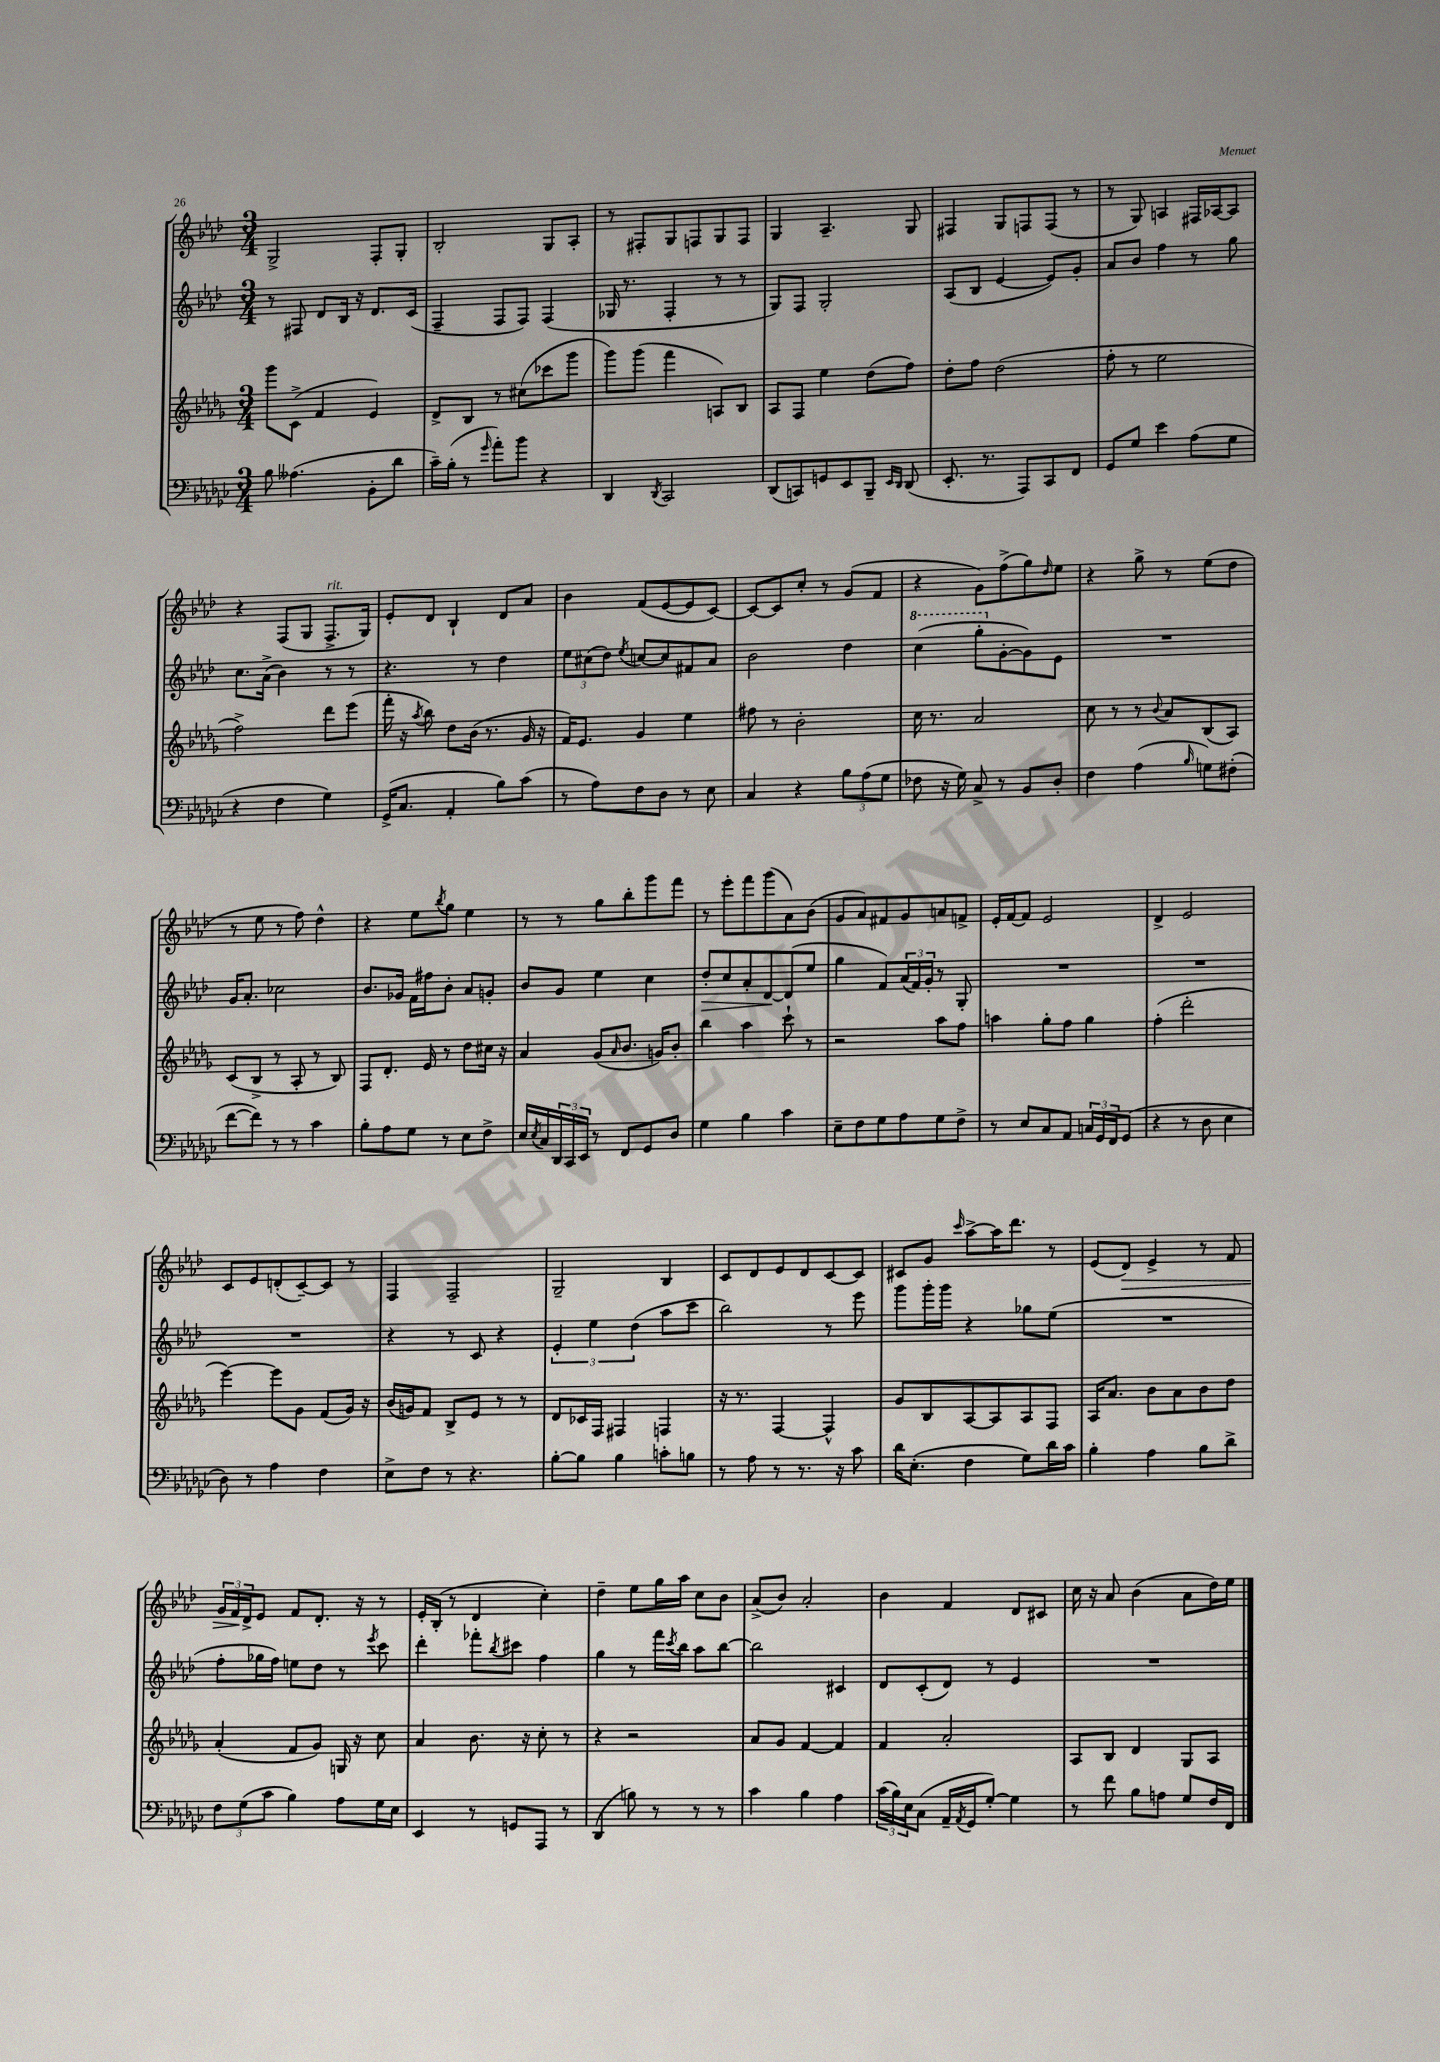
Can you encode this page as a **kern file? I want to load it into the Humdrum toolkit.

**kern	**kern	**kern	**kern
*staff4	*staff3	*staff2	*staff1
*clefF4	*clefG2	*clefG2	*clefG2
*k[b-e-a-d-g-c-]	*k[b-e-a-d-g-]	*k[b-e-a-d-]	*k[b-e-a-d-]
*M3/4	*M3/4	*M3/4	*M3/4
8B-\	8ggg-\L	8r	2G^/
(4.A--\	(8c^\J	8F#/	.
.	4f/	8d-/L	.
.	.	16B-/Jk	.
.	.	16r	.
8BB-'\L	4e-/)	8.d-/L	8F'/L
8d-\J	.	.	8G'/J
.	.	(16c/Jk	.
=	=	=	=
16c-~\LL)	8d-^/L	4F~/	2B-'/
(16B-'\JJ	.	.	.
8r	8B-/J	.	.
16qqg-/	.	.	.
8a-'\L)	8r	8F/L	.
8b-\J	(8cc#\L	8F/J)	.
4r	8ccc-\	(4F/	8G/L
.	8ggg-\J	.	8A-'/J
=	=	=	=
4DD-/	8ggg-\L)	16G-/	8r
.	.	8.r	.
.	(8ggg-\J	.	8F#'/L
8qDD-/	.	.	.
2CC-/	4fff\	4F'/	8G/
.	.	.	8F/
.	8A/L)	8r	8G/
.	8B-/J	8r	8F/J
=	=	=	=
(8DD-/L	8A-/L	8G/L)	4G/
8CC/)	8F/J	8F/J	.
8GG/	4ee-\	2G'/	4.A-~/
8EE-/	.	.	.
8BBB-~/J	(8dd-\L	.	.
16qqEE-/LL	.	.	.
16qqDD-/JJ	.	.	.
(8DD-/	8ff\J)	.	8G/
=	=	=	=
8.EE-'/	8dd-'\L	(8A-/L	4F#/
.	8ff\J	8B-/J	.
8.r	.	.	.
.	(2dd-\	[4e-/	8G/L
8AAA-/L)	.	.	8F/
8CC-/	.	8e-/]L)	(8F/J
8FF/J	.	8g'/J	8r
=	=	=	=
8GG-/L	8ff'\	8a-/L	8r
8G-/J	8r	8b-/J	8G/)
4e-\	2ee-\	4ff\	4A/
(8A-\L	.	8r	16F#/LL
.	.	.	[16A-/J
8G-\J	.	8gg\	8A-/]J
=	=	=	=
4r	2ff^\)	8.cc\L	4r
.	.	(16a-^\Jk	.
4F\	.	4b-\)	(8F/L
.	.	.	8G/J
4G-\)	8ddd-\L	8r	8.F^/L
.	(8eee-\J	8r	.
.	.	.	16G/Jk)
=	=	=	=
(16GG-^/LK	16fff'\	4.r	8e-'/L
8.C-/J	16r	.	.
.	8qaa-/	.	.
.	8bb-\)	.	8d-/J
4AA-'/	8dd-\L	.	4B-`/
.	(16b-\Jk	8r	.
.	8.r	.	.
8B-\L)	.	4dd-\	8d-/L
(8c-\J	16g-/	.	8a-/J
.	16r	.	.
=	=	=	=
8r	16f/LK)	12ee-\L	4b-\
.	8.e-/J	.	.
.	.	(12cc#\	.
8A-\L)	.	.	.
.	.	12dd-\J)	.
.	.	8qee-/	.
8F\	4g-/	[8cc/L	(8f/L
8D-\J	.	8cc/]	[8e-/
8r	4ee-\	8f#/	8e-/]
8E-\	.	8a-/J	[8c/J)
=	=	=	=
4C-/	8ff#\	2b-\	8c/_L
.	8r	.	8c/]
4r	2b-'\	.	8cc'/J
.	.	.	8r
12B-\L	.	4dd-\	(8g/L
(12A-\	.	.	.
.	.	.	8f/J
12G-\J	.	.	.
=	=	=	=
8F-\	16cc\	(4ccc\	4r
.	8.r	.	.
16r	.	.	.
16G-\)	.	.	.
8C-^/	2a-/	8ggg'\L	8g\L)
8r	.	[8g'\	(8ff^\
8BB-/L	.	8g\])	8gg\)
.	.	.	16qqdd-/
8D-'/J	.	8e-\J	8ee-\J
=	=	=	=
4F\	8cc\	2.r	4r
.	8r	.	.
(4A-\	8r	.	8gg^\
.	8qqb-/	.	.
.	8a-/L	.	8r
16qqB-/	.	.	.
8G\L)	(8B-/	.	(8ee-\L
(8F#'\J	8A-/J)	.	8dd-\J
=	=	=	=
[8f\L	(8c/L	16g/LK	8r
.	.	8.a-'/J	.
8f\]J)	8B-^/J	.	8ee-\
8r	8r	2cc-\	8r
8r	8A-'/	.	8ff\)
4c-\	8r	.	4dd-^^\
.	8B-/)	.	.
=	=	=	=
8B-'\L	8F/L	8.b-/L	4r
8A-\	8.d-'/J	.	.
.	.	16g-/Jk	.
8G-\J	.	16f\LL	8ee-\L
.	16e-/	16ff#\J	.
.	.	.	8qbb-/
8r	8r	8b-'\J	8gg\J
8E-\L	8dd-\L	8a-/L	4ee-\
8F^\J	16cc#\Jk	8g'/J	.
.	16r	.	.
=	=	=	=
16E-/LL	4a-/	8b-/L	8r
8qE-/	.	.	.
16C-/	.	.	.
24DD-/	.	8g/J	8r
24CC-/	.	.	.
24EE-/JJ	.	.	.
8r	(8g-/L	4ee-\	8gg\L
.	16qqa-/	.	.
8FF/L	8.b-/J	.	8bb-'\
8GG-/	.	4cc\	8ggg\
.	16g/LK)	.	.
8D-/J	8b-'/J	.	8fff\J
=	=	=	=
4G-\	4bb-\	8dd-'/L	8r
.	.	8cc/	8eee-'\L
4B-\	4aa-\	8a-'/	8fff\
.	.	[8d-/	(8ggg\
4c-\	8ccc`\	(8d-/]	8a-\)
.	8r	8ee-/J	(8b-\J
=	=	=	=
8E-~\L	2r	4gg\	8g/L
8F\	.	.	8a-/)
8G-\	.	8f/L)	8f#/
8A-\	.	(24a-/L	8g/
.	.	24f/)	.
.	.	24g'/JJ	.
8G-\	8aa-\L	8r	8a/
8F^\J	8ff\J	8G'/	8f^/J
=	=	=	=
8r	4aa\	2.r	16e-'/LL
.	.	.	[16f/J
8E-/L	.	.	8f/]J
8C-/	8gg-'\L	.	2e-/
8AA-/J	8ff\J	.	.
24C/LL	4gg-\	.	.
24GG-/	.	.	.
24FF/J	.	.	.
(8GG-/J	.	.	.
=	=	=	=
4r	(4ff'\	2.r	4d-^/
8r	2ddd-'\	.	2e-/
8D-\	.	.	.
4E-\	.	.	.
=	=	=	=
8D-\)	[4eee-\)	2.r	8c/L
8r	.	.	8e-/
4A-\	8eee-\]L	.	(8d'/
.	8g-\J	.	[8c~/)
4F\	(8f/L	.	8c/]J
.	16g-/Jk)	.	8r
.	16r	.	.
=	=	=	=
8E-^\L	(16b-/LL	4r	4F/
.	16g/J)	.	.
8F\J	8f/J	.	.
8r	8B-^/L	8r	2F~/
4.r	8e-/J	8c/	.
.	8r	4r	.
.	8r	.	.
=	=	=	=
[8B-'\L	8d-/L	6e-'/	2G~/
8B-\]J	16c-/L	.	.
.	.	6ee-\	.
.	16F/JJ	.	.
4B-\	4F#/	.	.
.	.	(6dd-\	.
8c'\L	4F/	8aa-\L	4B-/
8B\J	.	8ccc\J	.
=	=	=	=
8r	16r	2bb-\)	8c/L
.	8.r	.	.
8A-\	.	.	8d-/
8r	[4F/	.	8e-/
8.r	.	.	8d-/
.	4F^^/]	8r	[8c/
16r	.	.	.
8c-\	.	8eee-\	8c/]J
=	=	=	=
16d-\LK	8g-/L	8ggg\L	8c#/L
(8.E-'\J	.	.	.
.	8B-/	16ggg'\L	8g/J
.	.	16ggg\JJ	.
.	.	.	16qqccc/
4F\	[8A-/	4r	[8aa-^\L
.	8A-/]	.	16aa-\]K
.	.	.	8.ddd-\J
8G-\L)	8A-/	8gg-\L	.
16d-\L	8F/J	(8ee-\J	8r
16c-\JJ	.	.	.
=	=	=	=
4B-'\	16A-/LK	2.r	(8e-/L
.	8.a-/J	.	.
.	.	.	8d-/J)
4A-\	8b-\L	.	4e-^/
.	8a-\	.	.
8B-\L	8b-\	.	8r
8d-^\J	8dd-\J	.	8f/
=	=	=	=
12F\L	(4a-'/	8ff'\L	24g/LL
.	.	.	24f/
(12G-\	.	.	24d-^/J
.	.	16gg-\L	8e-/J
12c-\J	.	.	.
.	.	16ff\JJ)	.
4B-\)	8f/L	8ee\L	8f/L
.	8g-/J)	8dd-\J	8.d-'/J
8A-\L	16G/	8r	.
.	16r	.	16r
.	.	8qeee-/	.
16G-\L	8cc\	8ccc\	8r
16E-\JJ	.	.	.
=	=	=	=
4EE-/	4a-/	4ddd-'\	16e-'/LL
.	.	.	(16B-'/JJ
.	.	.	8r
8r	8.b-\	8fff-'\L	4d-/
.	.	8qbb-/	.
8GG/L	.	8ccc#\J	.
.	16r	.	.
8AAA-/J	8cc'\	4ff\	4cc'\)
8r	8r	.	.
=	=	=	=
(4DD-/	4r	4gg\	4dd-~\
8B\)	2r	8r	8ee-\L
8r	.	16fff\LL	16gg\L
.	.	8qccc/	.
.	.	16bb-\JJ	16aa-\JJ
8r	.	8aa-\L	8cc\L
8r	.	[8bb-\J	8b-\J
=	=	=	=
4c-\	8a-/L	2bb-\]	(8a-^/L
.	8g-/J	.	8b-/J)
4B-\	[4f/	.	2a-'/
4A-\	4f/]	4c#/	.
=	=	=	=
(24c-\LL	4f/	8d-/L	4b-\
24B-\)	.	.	.
24E-\J	.	.	.
(8C-\J	.	(8c'/	.
16AA-~/LL	2a-'/	8d-/J)	4f/
8qAA-/	.	.	.
16GG-/J	.	.	.
[8G-'/J)	.	8r	.
4G-\]	.	4e-/	8d-/L
.	.	.	8c#/J
=	=	=	=
8r	8A-/L	2.r	16cc\
.	.	.	16r
8f\	8B-/J	.	8a-/
8B-\L	4d-/	.	(4b-\
8A\J	.	.	.
8G-/L	8G-/L	.	8a-\L
16F/L	8A-/J	.	16dd-\L)
16FF/JJ	.	.	16ee-\JJ
==	==	==	==
*-	*-	*-	*-
